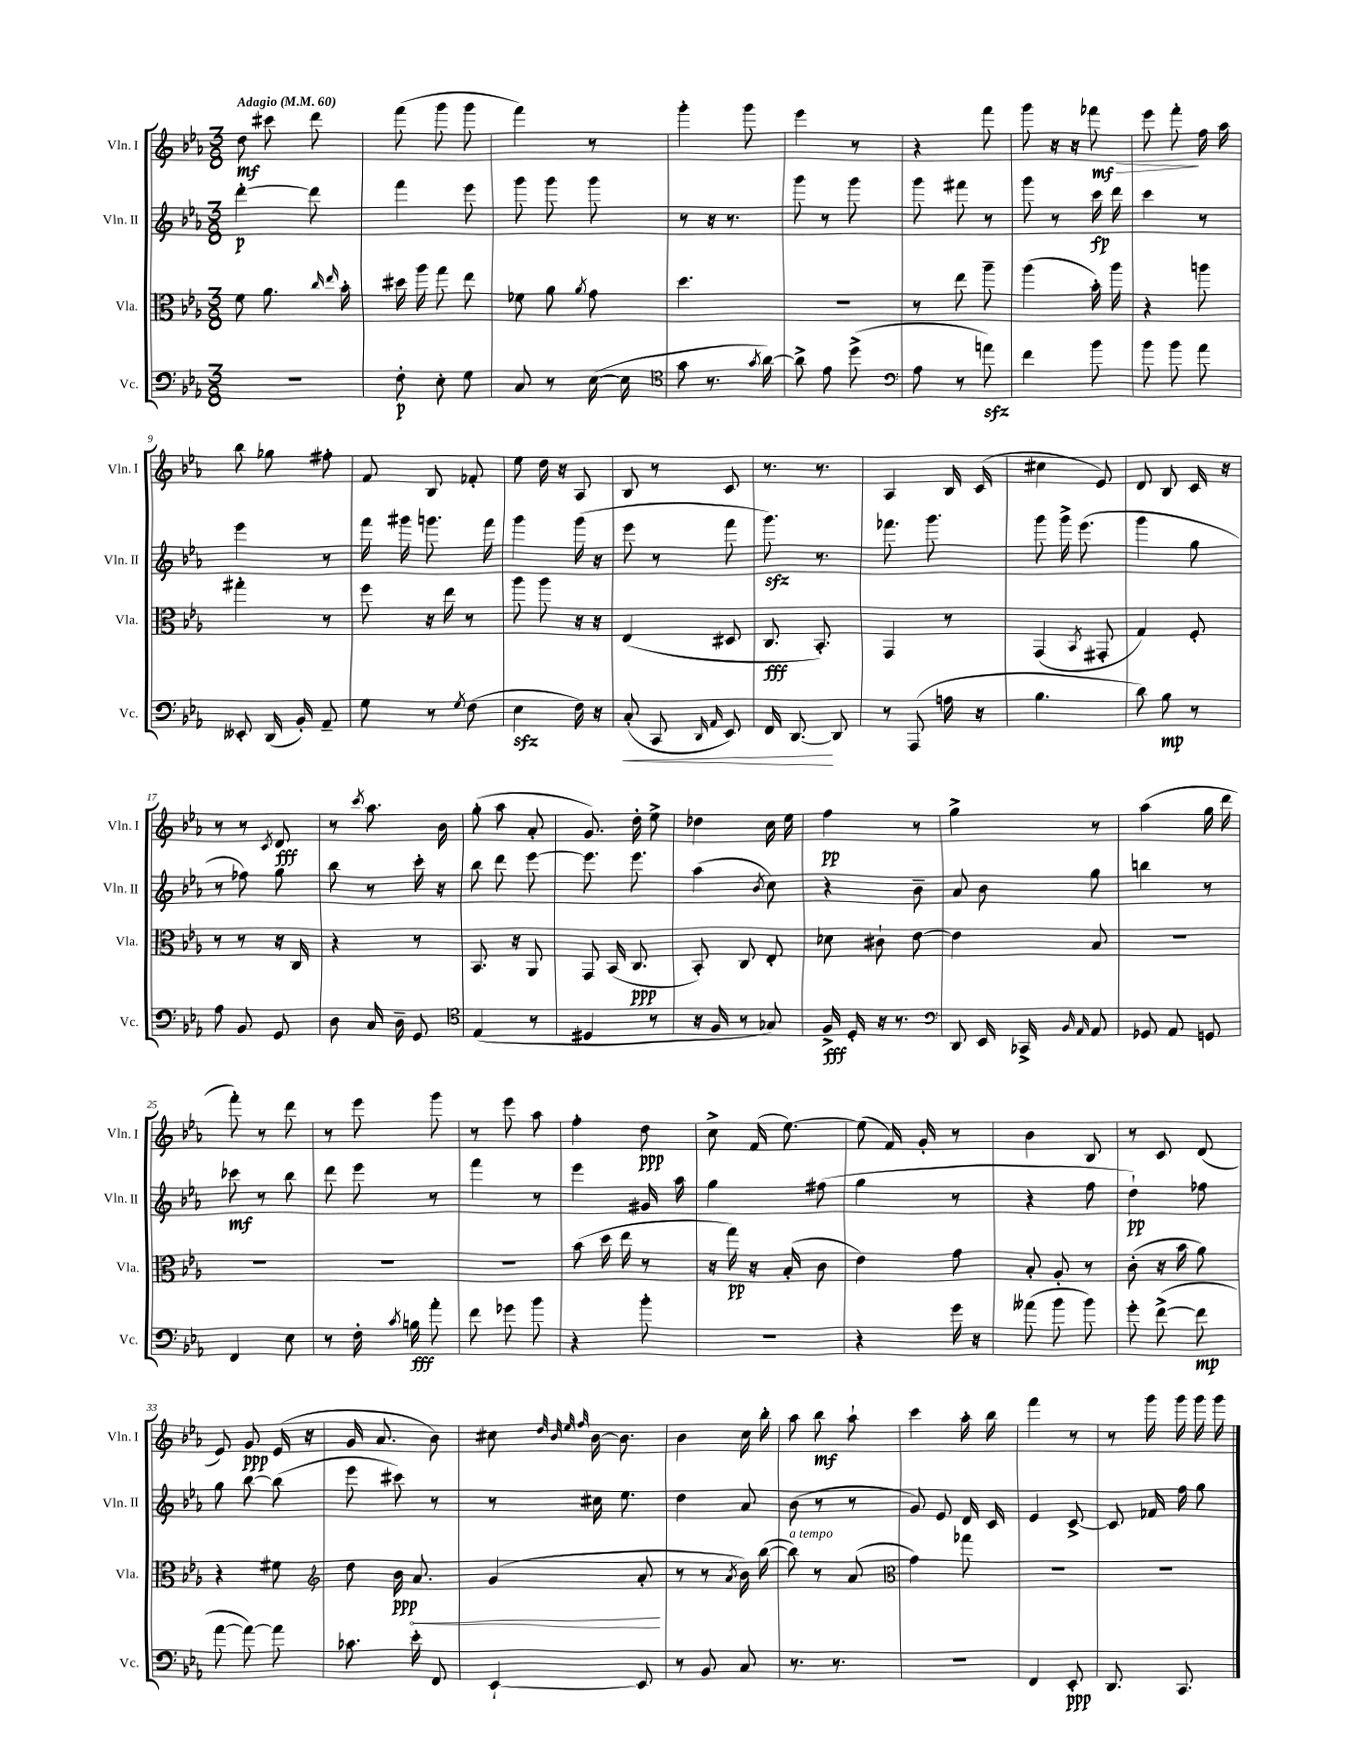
<<
\new StaffGroup <<
\new Staff = "s0" \with { instrumentName = "Vln. I" shortInstrumentName = "Vln. I" } {
    \clef treble \key ees \major \numericTimeSignature \time 3/8 \tempo "Adagio" 4 = 60
    \autoBeamOff d''8\mf cis'''8 d'''8 |
    f'''8( g'''8 g'''8 |
    f'''4) r8 |
    g'''4-. g'''8 |
    ees'''4 r8 |
    r4 f'''8 |
    g'''8 r16 r16 fes'''8\mf\> |
    ees'''8 f'''8-.\! f''16 aes''16 |
    bes''8 ges''8 fis''8-. |
    f'8 bes8 fes'8-. |
    ees''8 d''16 r16 aes8 |
    bes8 r8 c'8 |
    r8. r8. |
    aes4 bes16 c'16( |
    cis''4 ees'8) |
    d'8 bes8 c'16 r16 |
    r8 r8 \acciaccatura { c'8 } d'8\fff |
    r8 \acciaccatura { c'''8 } aes''8. bes'16 |
    g''8-.( aes''8 aes'8-. |
    g'8.) d''16-. ees''8-> |
    des''4 c''16 ees''16 |
    f''4\pp r8 |
    g''4-> r8 |
    aes''4( g''16 d'''16 |
    f'''8-.) r8 d'''8 |
    r8 ees'''8 g'''8 |
    r8 ees'''8 aes''8 |
    f''4-. d''8\ppp |
    c''8-> f'16( ees''8.~) |
    ees''8( f'16) g'16-. r8 |
    bes'4 bes8 |
    r8 c'8 d'8( |
    ees'8) g'8\ppp ees'16( r16 |
    g'16 aes'8. bes'8) |
    cis''8 \grace { d''32 bes'32 ees''32 f''32 } bes'16~ bes'8. |
    bes'4 c''16 bes''16-. |
    aes''8 bes''8\mf aes''8-! |
    c'''4 aes''16-. bes''16 |
    f'''4 r8 |
    r8 g'''16 g'''16 g'''16 g'''16 \bar "|." |
}
\new Staff = "s1" \with { instrumentName = "Vln. II" shortInstrumentName = "Vln. II" } {
    \clef treble \key ees \major \numericTimeSignature \time 3/8
    \autoBeamOff d'''4~-.\p d'''8 |
    f'''4 ees'''8 |
    g'''8 g'''8 g'''8 |
    r8 r16 r8. |
    g'''8 r8 g'''8 |
    g'''8 fis'''8 r8 |
    g'''8 r8 c'''16\fp d'''16 |
    c'''4 r8 |
    ees'''4 r8 |
    f'''16 gis'''16 g'''8. f'''16 |
    g'''4 g'''16( r16 |
    ees'''8 r8 f'''8 |
    g'''8.\sfz) r8. |
    fes'''8. g'''8. |
    g'''8 g'''16-> ees'''8.( |
    g'''4 g''8 |
    r8 fes''8) g''8 |
    bes''8 r8 c'''16-. r16 |
    bes''8 d'''8 ees'''8~ |
    ees'''8. ees'''8. |
    aes''4( \acciaccatura { bes'8 } c''8) |
    r4 bes'8-- |
    aes'8 bes'8 g''8 |
    b''4 r8 |
    ces'''8\mf r8 bes''8 |
    d'''8 ees'''8 r8 |
    f'''4 r8 |
    ees'''4 gis'16 aes''16 |
    g''4 fis''8( |
    g''4 r8 |
    r4 f''8 |
    d''4-!\pp) fes''8 |
    g''8 bes''8~ bes''8( |
    ees'''8 cis'''8) r8 |
    r8 cis''16 ees''8. |
    d''4 aes'8 |
    bes'8( r8 r8 |
    g'8) ees'8 d'16 c'16 |
    ees'4 c'8~-> |
    c'8 fes'16 f''16 g''8 \bar "|." |
}
\new Staff = "s2" \with { instrumentName = "Vla." shortInstrumentName = "Vla." } {
    \clef alto \key ees \major \numericTimeSignature \time 3/8
    \autoBeamOff f'8 aes'8. \grace { c''16 ees''16 } bes'16-. |
    dis''16 aes''16 g''8 ees''8 |
    fes'8 aes'8 \acciaccatura { aes'8 } g'8 |
    d''4. |
    R4. |
    r8 ees''8 aes''8-- |
    aes''4( bes'16-.) aes''16 |
    r4 a''8 |
    gis''4-. r8 |
    f''8 r16 ees''16 r8 |
    aes''8 aes''8 r16 r16 |
    ees4( dis8 |
    c8.\fff bes,8.-.) |
    g,4 r8 |
    g,4( \acciaccatura { bes,8 } gis,8-. |
    g4) f8-. |
    r8 r8 r16 c16 |
    r4 r8 |
    bes,8. r16 aes,8 |
    g,8 bes,16( c8.\ppp |
    bes,8-.) c8 ees8-. |
    des'8 cis'8-! ees'8~ |
    ees'4 bes8 |
    R4. |
    R4. |
    R4. |
    R4. |
    bes'8( d''16 ees''16 r8 |
    r16 g''16\pp) r16 bes16-.( c'8 |
    ees'4) g'8 |
    bes8-. aes8-. r8 |
    c'8-.( r16 bes'16 aes'8) |
    r4 fis'8 |
    \clef treble d''8 bes'16\ppp \once \override Hairpin.circled-tip = ##t aes'8.\< |
    g'4( aes'8-.\! |
    r8 r8 \acciaccatura { aes'8 } bes'16) bes''16~( |
    bes''8^\markup { \italic "a tempo" }) r8 aes'8( |
    \clef alto g'4) ges''8 |
    R4. |
    R4. \bar "|." |
}
\new Staff = "s3" \with { instrumentName = "Vc." shortInstrumentName = "Vc." } {
    \clef bass \key ees \major \numericTimeSignature \time 3/8
    \autoBeamOff R4. |
    f8-.\p ees8-. g8 |
    c8 r8 ees16~( ees16 |
    \clef tenor g'8 r8. \acciaccatura { g'8 } aes'16~) |
    aes'8-> ees'8 d''8->( |
    \clef bass aes8 r8 a'8\sfz) |
    f'4 bes'8 |
    bes'8 bes'8 aes'8 |
    eeses,8-. d,16( bes,16-.) aes,8-- |
    g8 r8 \acciaccatura { g8 } f8( |
    ees4\sfz f16) r16 |
    c8-.\<( c,8 \grace { d,16 aes,16 } ees,8) |
    f,16 d,8.~\! d,8 |
    r8 aes,,8( a16 r16 |
    bes4. |
    d'8) bes8\mp r8 |
    aes8 bes,8 g,8 |
    d8 c16 d16-- g,8 |
    \clef tenor ees4( r8 |
    dis4 r8 |
    r16 f16 r8 ges8) |
    f16->\fff d16-. r16 r8. |
    \clef bass d,8 ees,16 ces,16-> \grace { bes,16 aes,16 } aes,8 |
    ges,8 aes,8 g,8 |
    f,4 ees8 |
    r8 f16-. \acciaccatura { c'8 } b16\fff aes'8-. |
    f'8 ges'8 bes'8 |
    r4 bes'8-. |
    R4. |
    r4 g'16 r16 |
    aeses'8( bes'8 bes'8) |
    g'8-. f'8~->( f'8\mp |
    aes'8~ aes'8~) aes'8 |
    ces'8. ees'16-. f,8 |
    ees,4~-! ees,8 |
    r8 bes,8 c8 |
    r8. r8. |
    R4. |
    f,4 ees,8-.\ppp |
    d,8. c,8. \bar "|." |
}
>>
>>
